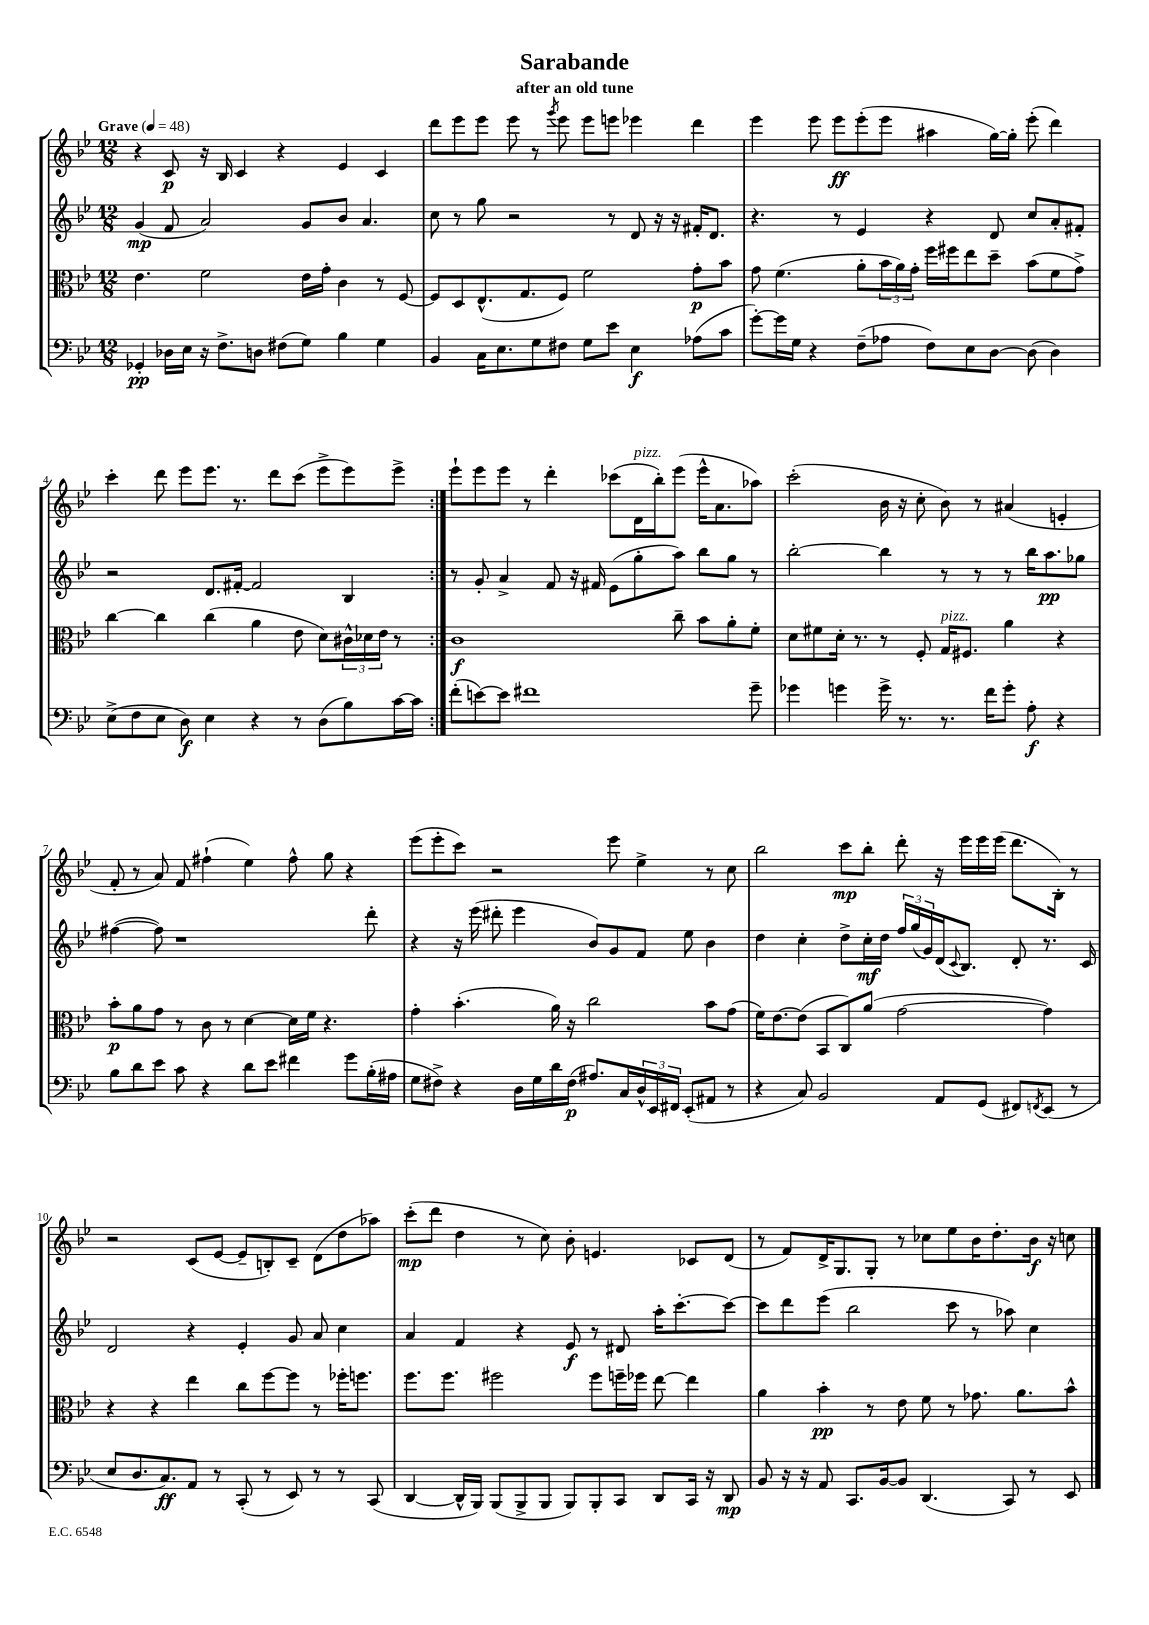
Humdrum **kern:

**kern	**kern	**kern	**kern
*staff4	*staff3	*staff2	*staff1
*clefF4	*clefC3	*clefG2	*clefG2
*k[b-e-]	*k[b-e-]	*k[b-e-]	*k[b-e-]
*M12/8	*M12/8	*M12/8	*M12/8
*MM48	*MM48	*MM48	*MM48
4GG-'	4.e-	(4g	4r
16D-	.	8f	8c
16E-	.	.	.
16r	2f	2a)	16r
8.F^	.	.	16B-
.	.	.	4c
8D	.	.	.
(8F#	.	.	4r
8G)	16e-	8g	.
.	16g'	.	.
4B-	4c	8b-	4e-
.	.	4.a	.
4G	8r	.	4c
.	[8F	.	.
=	=	=	=
4BB-	8F]	8cc	8ddd
.	8D	8r	8eee-
16C	(8.E-^^	8gg	8eee-
8.E-	.	.	.
.	.	2r	8eee-
.	8.G	.	.
8G	.	.	8r
.	.	.	8qggg
8F#	8F)	.	8eee-
8G	2f	.	8eee-
8e-	.	8r	8eee
4E-	.	8d	4eee-
.	.	16r	.
.	.	16r	.
(8A-	8g'	16f#'	4ddd
.	.	8.d	.
8c	8b-	.	.
=	=	=	=
[8g')	8g	4.r	4eee-
16g]	(4.f	.	.
16G	.	.	.
4r	.	.	8eee-
.	.	8r	8eee-
(8F~	8a'	4e-	(8eee-'
8A-	24b-	.	8eee-
.	24a)	.	.
.	24g'	.	.
8F)	16ff	4r	4aa#
.	16ff#	.	.
8E-	8ee-	.	.
[8D	8dd~	8d	[16gg)
.	.	.	16gg']
(8D]	(8b-	8cc	(8eee-'
4D)	8f	8a'	4ddd)
.	8g^)	8f#'	.
=	=	=	=
(8E-^	[4cc	2r	4ccc'
8F	.	.	.
8E-	4cc]	.	8ddd
8D)	.	.	8eee-
4E-	(4cc	8.d	8.eee-
.	.	[16f#'	8.r
4r	4a	2f#]	.
.	.	.	8ddd
8r	8e-	.	(8ccc
(8D	8d)	.	8eee-^
8B-)	24c#^^	4B-	8eee-)
.	24d-	.	.
.	24e-	.	.
[16c	8r	.	8eee-^
16c]	.	.	.
=:|!	=:|!	=:|!	=:|!
(8f'	1c	8r	8eee-`
[8e)	.	8g'	8eee-
8e]	.	4a^	8eee-
1f#	.	.	8r
.	.	8f	4ddd'
.	.	16r	.
.	.	16f#	.
.	.	(8e-	(8ccc-
.	.	8gg'	16d
.	.	.	16bb-')
.	8cc~	8aa)	(8eee-
.	8b-	8bb-	16eee-^^
.	.	.	8.a
.	8a'	8gg	.
8g~	8f'	8r	8aa-)
=	=	=	=
4g-	8d	[2bb-'	(2ccc'
.	8f#	.	.
4g	16d'	.	.
.	8.r	.	.
16g^	8r	4bb-]	16b-
8.r	.	.	16r
.	8F'	.	8cc'
8.r	16G	8r	8b-)
.	8.F#	.	.
.	.	8r	8r
16f	.	.	.
8g'	4a	8r	(4a#
8A'	.	16bb-	.
.	.	8.aa	.
4r	4r	.	4e'
.	.	8gg-	.
=	=	=	=
8B-	8b-'	([4ff#	8f'
8d	8a	.	8r
8e-	8g	8ff#])	8a)
8c	8r	1r	8f
4r	8c	.	(4ff#`
.	8r	.	.
8d	[4d	.	4ee-)
8e-	.	.	.
4f#	16d]	.	8ff#^^
.	16f	.	.
.	4.r	.	8gg
8g	.	.	4r
(16B-'	.	8ddd'	.
16A#	.	.	.
=	=	=	=
8G	4g'	4r	(8eee-
8F#^)	.	.	8eee-'
4r	(4.b-'	16r	8ccc)
.	.	(16eee-	.
.	.	8ddd#'	2r
16D	.	4eee-	.
16G	.	.	.
16d	16a)	.	.
(16F#	16r	.	.
8.A#)	2cc	8b-)	.
.	.	8g	8eee-
16C	.	.	.
24D^^	.	8f	4ee-^
24EE-	.	.	.
24FF#	.	.	.
(8EE-'	.	8ee-	.
8AA#	8b-	4b-	8r
8r	(8g	.	8cc
=	=	=	=
4r	16f)	4dd	2bb-
.	[8.e-	.	.
8C)	(8e-]	4cc'	.
2BB-	8BB-	.	.
.	8C)	8dd^	8ccc
.	(8a	16cc'	8bb-'
.	.	16dd	.
.	[2g	24ff	8ddd'
.	.	(24gg	.
.	.	24g)	.
8AA	.	(16d	16r
.	.	8qqc	.
.	.	8.B-)	16eee-
(8GG	.	.	16eee-
.	.	.	(16eee-
8FF#)	.	8d'	8.ddd
8qFF	.	.	.
(8EE-	4g])	8.r	.
.	.	.	16B-')
8r	.	.	8r
.	.	16c	.
=	=	=	=
8E-	4r	2d	2r
8.D	.	.	.
.	4r	.	.
8.C)	.	.	.
8AA	4ee-	4r	(8c
8r	.	.	[8e-
(8CC'	8cc	4e-'	8e-~]
8r	[8ff	.	8B')
8EE-)	8ff]	8g	8c~
8r	8r	8a	(8d
8r	16ff-'	4cc	8dd
.	8.ff	.	.
(8CC	.	.	8aa-)
=	=	=	=
[4DD	8.ff	4a	(8ccc'
.	.	.	8ddd
.	8.ff	.	.
16DD^^]	.	4f	4dd
16BBB-)	.	.	.
(8BBB-	2ff#	.	.
8BBB-^	.	4r	8r
8BBB-	.	.	8cc)
8BBB-)	.	8e-	8b-'
8BBB-'	8ff#	8r	4.e
8CC	16ff~	8d#	.
.	16ff-	.	.
8DD	[8ee-	16aa'	.
.	.	[8.ccc'	.
16CC	4ee-]	.	8c-
16r	.	.	.
8DD	.	8ccc_	(8d
=	=	=	=
8BB-	4a	8ccc]	8r
16r	.	8ddd	8f)
16r	.	.	.
8AA	4b-'	(8eee-	16d^
.	.	.	8.G
8.CC	.	2bb-	.
.	8r	.	8G'
[16BB-	.	.	.
8BB-]	8e-	.	8r
(4.DD	8f	.	8cc-
.	8r	8ccc	8ee-
.	8.g-	8r	16b-
.	.	.	8.dd'
8CC)	.	8aa-)	.
.	8.a	.	.
8r	.	4cc	16b-
.	.	.	16r
8EE-	8b-^^	.	8cc
==	==	==	==
*-	*-	*-	*-
